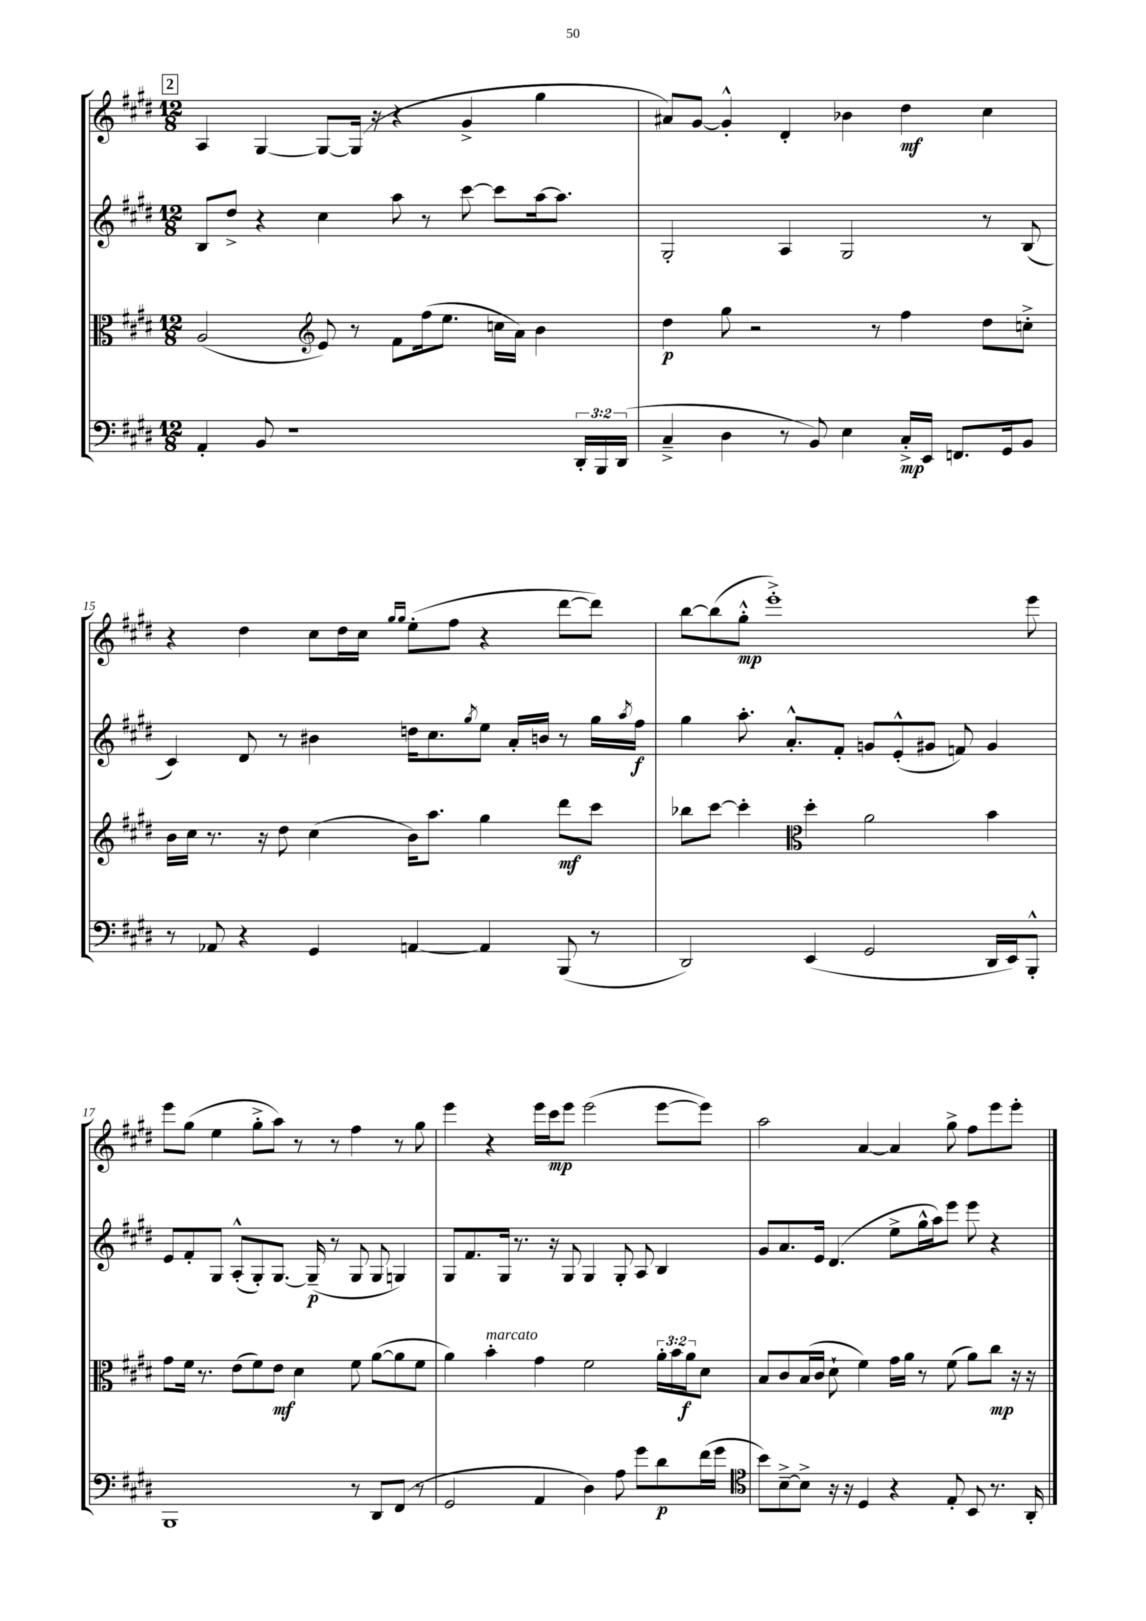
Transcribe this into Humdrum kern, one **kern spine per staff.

**kern	**kern	**kern	**kern
*staff4	*staff3	*staff2	*staff1
*clefF4	*clefC3	*clefG2	*clefG2
*k[f#c#g#d#]	*k[f#c#g#d#]	*k[f#c#g#d#]	*k[f#c#g#d#]
*M12/8	*M12/8	*M12/8	*M12/8
4AA'	(2A	8B	4A
.	.	8dd#^	.
8BB	.	4r	[4G#
1r	.	.	.
*	*clefG2	*	*
.	8e)	4cc#	8G#_
.	8r	.	(16G#]
.	.	.	16r
.	8f#	8aa	4r
.	(16ff#	8r	.
.	8.ee	.	.
.	.	[8ccc#	4g#^
.	16cc	8ccc#]	.
.	16a)	.	.
.	4b	[16aa	4gg#
.	.	8.aa]	.
24DD#'	.	.	.
24BBB	.	.	.
(24DD#	.	.	.
=	=	=	=
4C#~^	4dd#	2G#'	8a#)
.	.	.	[8g#
4D#	8gg#	.	4g#'^^]
.	2r	.	.
8r	.	4A	4d#'
8BB)	.	.	.
4E	.	2G#	4b-
.	8r	.	.
16C#'^	4ff#	.	4dd#
16EE	.	.	.
8.FF	.	.	.
.	8dd#	8r	4cc#
16GG#	.	.	.
8BB	8cc'^	(8B	.
=	=	=	=
8r	16b	4c#)	4r
.	16cc#	.	.
8AA-	8.r	.	.
4r	.	8d#	4dd#
.	16r	.	.
.	8dd#	8r	.
4GG#	(4cc#	4b#	8cc#
.	.	.	16dd#
.	.	.	16cc#
.	.	.	16qqgg#
.	.	.	16qqgg#
[4AA	16b)	16dd	(8ee'
.	8.aa	8.cc#	.
.	.	.	8ff#
.	.	8qgg#	.
4AA]	4gg#	8ee	4r
.	.	16a'	.
.	.	16b	.
(8BBB	8ddd#	8r	[8ddd#
8r	8ccc#	16gg#	8ddd#])
.	.	8qaa	.
.	.	16ff#	.
=	=	=	=
2DD#)	8bb-	4gg#	[8bb
.	[8ccc#	.	(8bb]
.	4ccc#']	8.aa'	8gg#'^^
.	.	.	1eee'^)
.	.	8.a'^^	.
*	*clefC3	*	*
(4EE	4dd#'	.	.
.	.	8f#'	.
2GG#	2a	8g	.
.	.	(8e'^^	.
.	.	8g#	.
.	.	8f)	.
16DD#	4b	4g#	.
16EE)	.	.	.
8BBB'^^	.	.	8eee
=	=	=	=
1BBB	8g#	8e	8eee
.	16f#	8f#'	(8gg#
.	8.r	.	.
.	.	8G#	4ee
.	(8e	(8A'^^	.
.	8f#)	8G#')	8gg#'^
.	8e	[8.G#	8aa)
.	4d#	.	8r
.	.	(16G#~]	.
.	.	8r	8r
8r	8f#	8G#	4ff#
8DD#	([8a	8G#	.
(8FF#	8a]	4G)	8r
8r	8f#	.	8gg#
=	=	=	=
2GG#	4a)	8G#	4eee
.	.	8.f#	.
.	4b'	.	4r
.	.	16G#	.
.	.	8.r	.
4AA	4g#	.	16eee
.	.	16r	16ccc#
.	.	8G#	8eee
4D#)	2f#	4G#	(2eee
8A	.	8G#'	.
8g#	.	8A	.
8d#	24a'	4B	[8eee
.	24b	.	.
.	24a	.	.
(16f#	8d#	.	8eee])
16g#	.	.	.
=	=	=	=
*clefC4	*	*	*
8b)	8B	8g#	2aa
[8B~^	8c#	8.a	.
8B^]	(16B	.	.
.	16c#	16e	.
16r	8d#`	(4.d#	.
16r	.	.	.
4D#	4f#)	.	[4a
4r	16g#	8ee^	4a]
.	16a	.	.
.	8r	16gg#^^	.
.	.	16aa)	.
8E'	(8f#	8eee	8gg#^
8BB	8a)	8eee	8ff#
8.r	8cc#	4r	8eee
.	16r	.	8eee'
16AA'	16r	.	.
==	==	==	==
*-	*-	*-	*-
